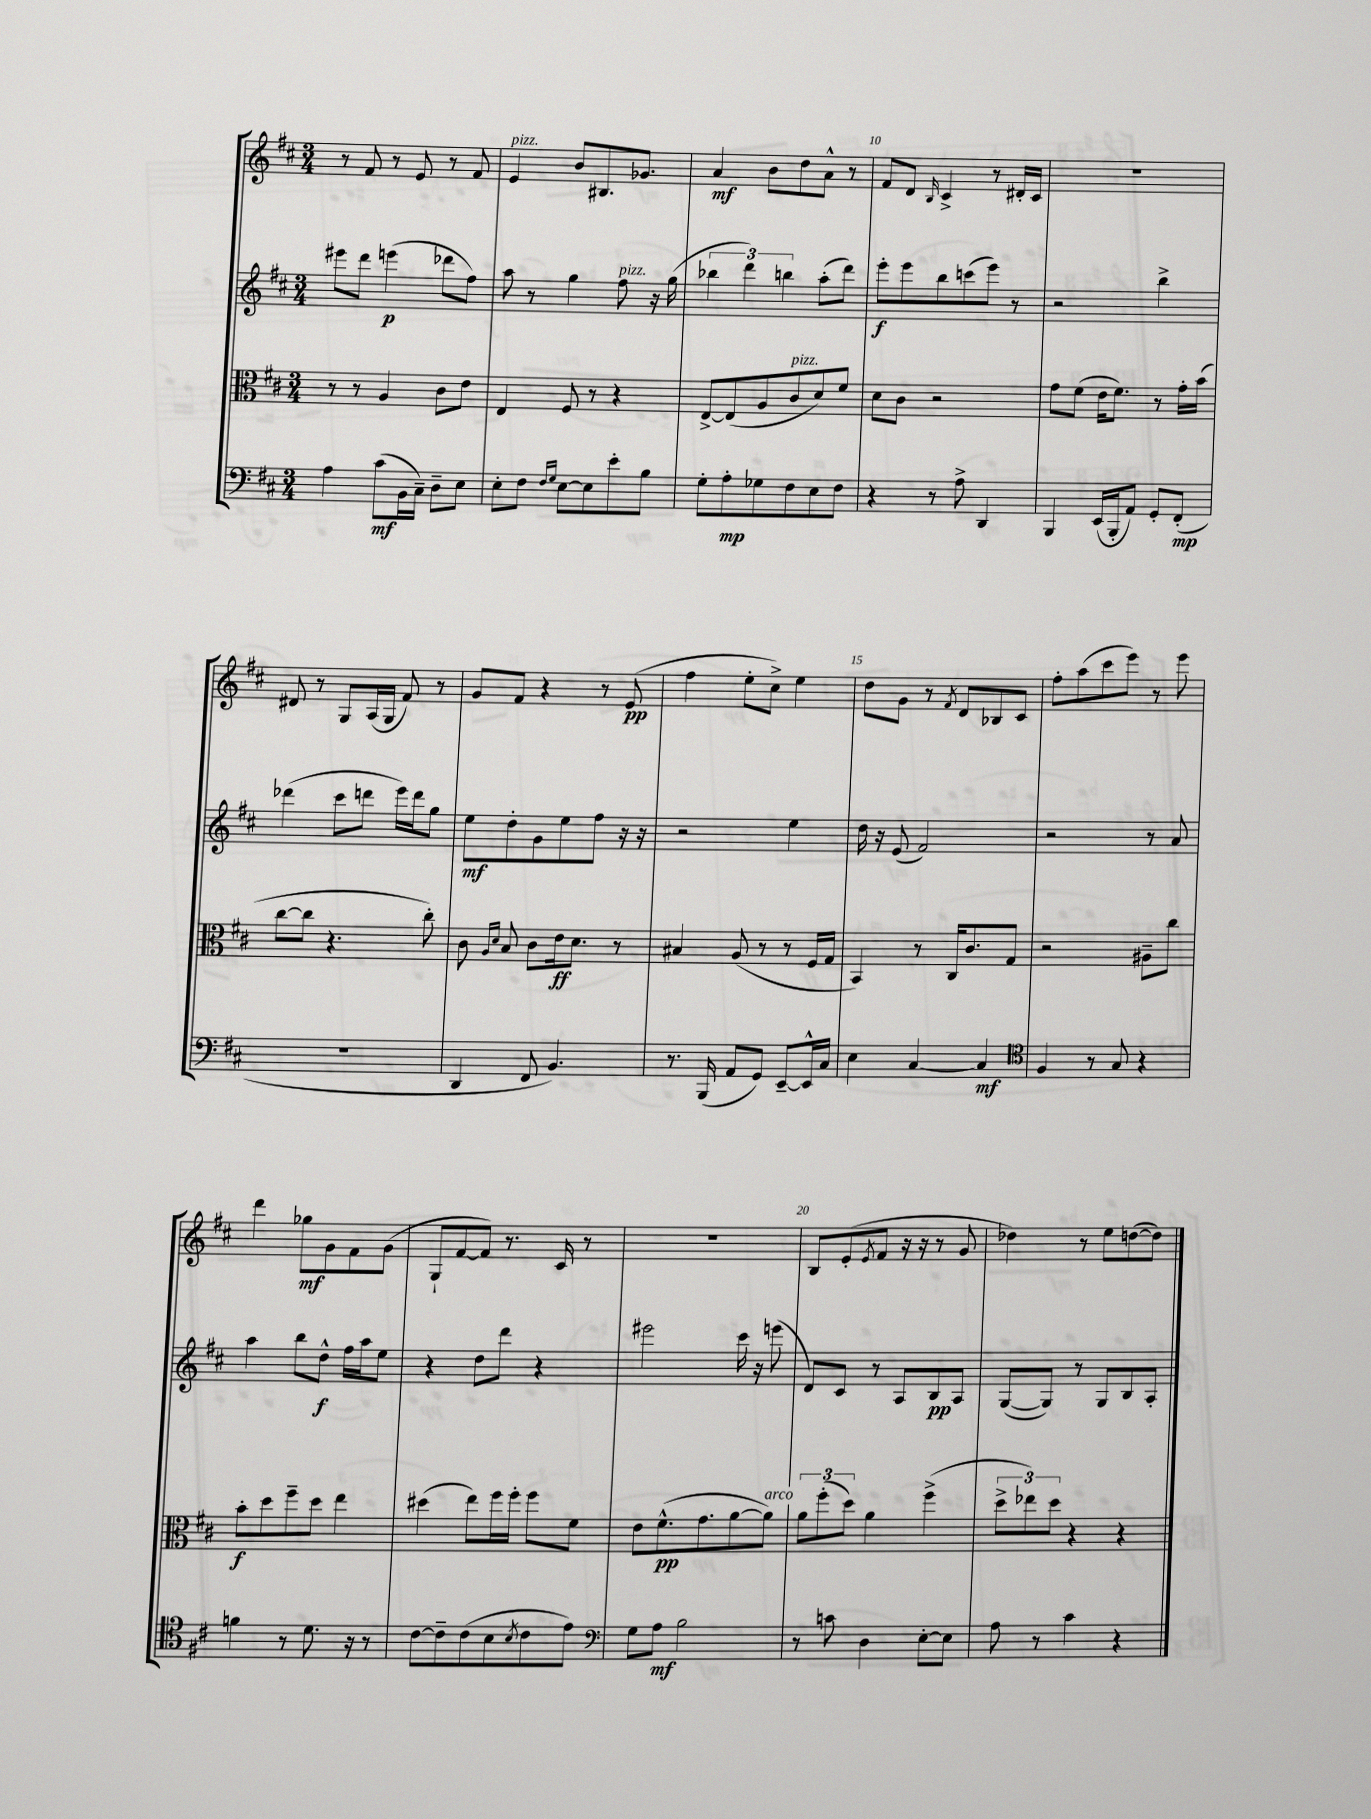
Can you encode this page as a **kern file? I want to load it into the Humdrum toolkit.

**kern	**kern	**kern	**kern
*staff4	*staff3	*staff2	*staff1
*clefF4	*clefC3	*clefG2	*clefG2
*k[f#c#]	*k[f#c#]	*k[f#c#]	*k[f#c#]
*M3/4	*M3/4	*M3/4	*M3/4
4A	8r	8eee#	8r
.	8r	8ddd	8f#
(8c#	4A	(4eee	8r
16BB	.	.	8e
16C#~)	.	.	.
8D~	8c#	8ddd-	8r
8E	8e	8ff#)	8f#
=	=	=	=
8E'	4E	8aa	4e
8F#	.	8r	.
16qqF#	.	.	.
16qqG	.	.	.
[8E	8F#	4gg	8b
8E]	8r	.	8.B#
8e'	4r	8ff#	.
.	.	.	8.g-
8B	.	16r	.
.	.	(16gg	.
=	=	=	=
8G'	[8E^	6bb-	4a
8A'	(8E]	.	.
.	.	6ddd)	.
8G-	8A	.	8b
.	.	6bb	.
8F#	8c#	.	8dd
8E	8d)	(8aa'	8a^^
8F#	8f#	8ddd)	8r
=	=	=	=
4r	8d	8eee'	8f#
.	8c#	8eee	8d
.	.	.	16qqB
8r	2r	8bb	4c#^
8A^	.	(8ccc	.
4DD	.	8eee)	8r
.	.	8r	16d#'
.	.	.	16c#
=	=	=	=
4BBB	8g	2r	2.r
.	(8f#	.	.
(16EE	16e	.	.
16BBB'	8.f#)	.	.
8AA)	.	.	.
8GG'	8r	4bb^	.
(8FF#'	16g'	.	.
.	(16b	.	.
=	=	=	=
2.r	[8cc#	(4ddd-	8d#
.	8cc#]	.	8r
.	4.r	8ccc#	8G
.	.	8ddd	(16A
.	.	.	16G
.	.	16eee)	8f#)
.	.	16ddd	.
.	8cc#')	8gg	8r
=	=	=	=
4DD	8c#	8ee	8g
.	16qqA	.	.
.	16qqd	.	.
.	8B	8dd'	8f#
8FF#	8c#	8g	4r
4.BB)	16e	8ee	.
.	8.d	.	.
.	.	8ff#	8r
.	8r	16r	(8e
.	.	16r	.
=	=	=	=
8.r	4B#	2r	4ff#
(16BBB	.	.	.
8AA	(8A	.	8ee'
8GG)	8r	.	8cc#^)
[8EE~	8r	4ee	4ee
16EE^^]	16F#	.	.
16C#	16G	.	.
=	=	=	=
4E	4BB)	16dd	8dd
.	.	16r	.
.	.	(8e	8g
[4C#	8r	2f#)	8r
.	.	.	8qf#
.	16C#	.	8d
.	8.c#	.	.
4C#]	.	.	8B-
.	8G	.	8c#
=	=	=	=
*clefC4	*	*	*
4F#	2r	2r	8ff#'
.	.	.	(8aa
8r	.	.	8ccc#
8G	.	.	8eee)
4r	8A#~	8r	8r
.	8cc#	8a	8eee
=	=	=	=
4f	8b'	4aa	4ddd
.	8dd	.	.
8r	8ff#~	8bb	8gg-
8.d	8dd	8dd^^	8g
.	4ee	16ff#	8f#
16r	.	16aa	.
8r	.	8ee	(8g
=	=	=	=
[8c#	(4dd#	4r	8G`
8c#~]	.	.	[8f#
(8c#	8ee)	8dd	8f#])
8B	16ff#	8ddd	8.r
.	16ff#'	.	.
8qB	.	.	.
8c#	8ff#	4r	.
.	.	.	16c#
8e)	8f#	.	8r
=	=	=	=
*clefF4	*	*	*
8G	8e	2eee#	2.r
8A	(8.f#^^	.	.
2B	.	.	.
.	8.g	.	.
.	[8a	16ccc#	.
.	.	16r	.
.	8a])	(8eee	.
=	=	=	=
8r	12a	8d)	8B
.	(12ff#'	.	.
8c	.	8c#	(8e'
.	12dd)	.	.
.	.	.	8qe
4D	4a	8r	8f#
.	.	8A	16r
.	.	.	16r
[8E'	(4ff#^	8B	8r
8E]	.	8A	8g
=	=	=	=
8A	12dd^	([8G	4dd-)
.	12ee-)	.	.
8r	.	8G])	.
.	12dd	.	.
4c#	4r	8r	8r
.	.	8G	8ee
4r	4r	8B	([8dd
.	.	8A'	8dd])
==	==	==	==
*-	*-	*-	*-
